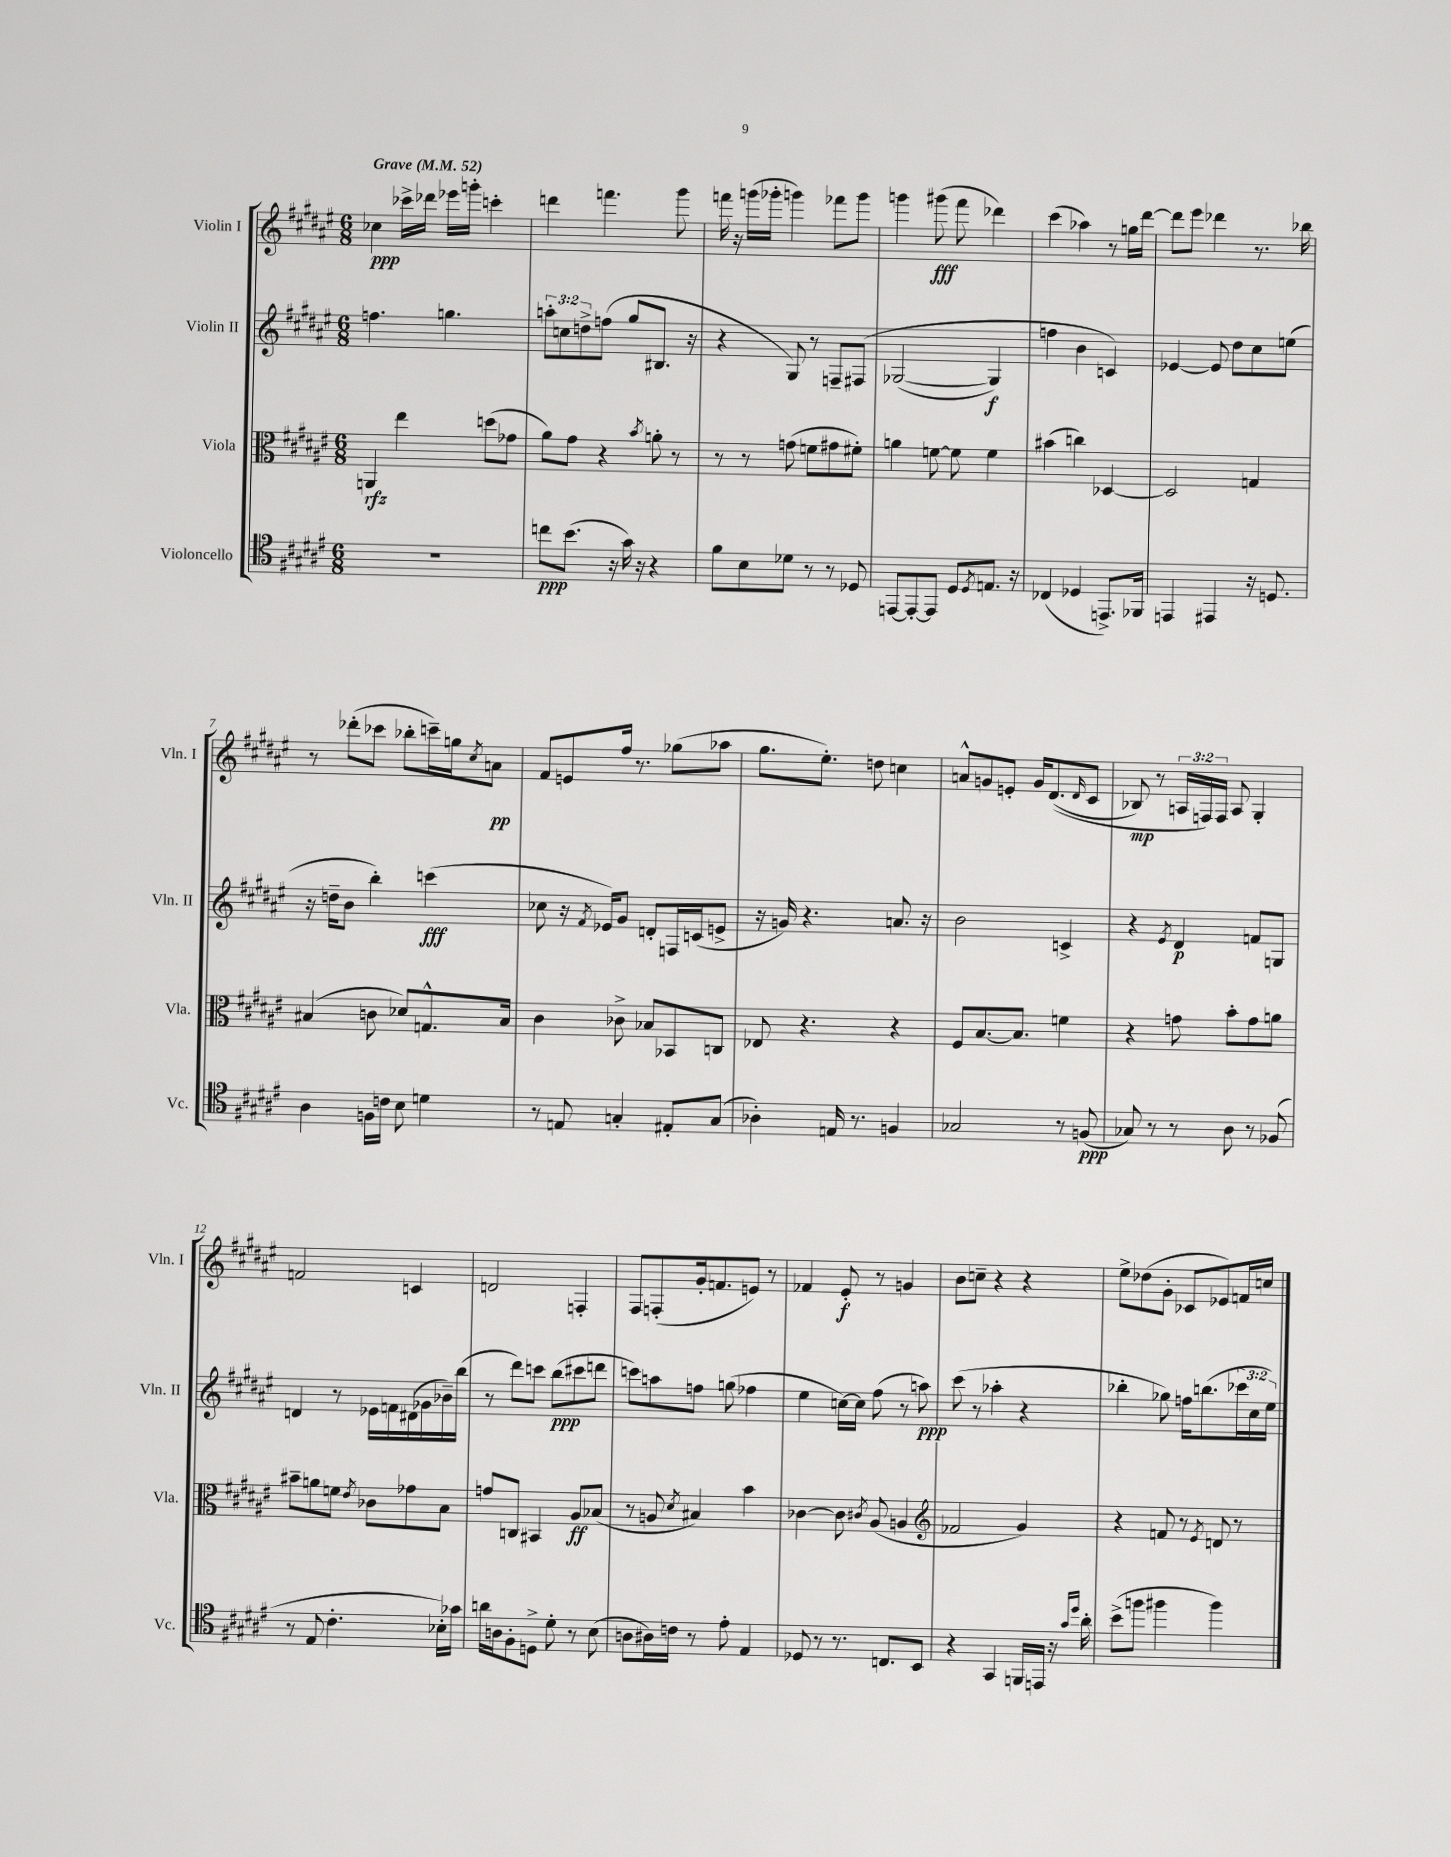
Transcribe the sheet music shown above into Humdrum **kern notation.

**kern	**dynam	**kern	**dynam	**kern	**dynam	**kern	**dynam
*part4	*part4	*part3	*part3	*part2	*part2	*part1	*part1
*staff4	*staff4	*staff3	*staff3	*staff2	*staff2	*staff1	*staff1
*I"Violoncello	*	*I"Viola	*	*I"Violin II	*	*I"Violin I	*
*I'Vc.	*	*I'Vla.	*	*I'Vln. II	*	*I'Vln. I	*
*clefC4	*	*clefC3	*	*clefG2	*	*clefG2	*
*k[f#c#g#d#a#e#]	*	*k[f#c#g#d#a#e#]	*	*k[f#c#g#d#a#e#]	*	*k[f#c#g#d#a#e#]	*
*M6/8	*	*M6/8	*	*M6/8	*	*M6/8	*
*MM52	*	*MM52	*	*MM52	*	*MM52	*
=1	=1	=1	=1	=1	=1	=1	=1
!	!	!	!	!	!	!LO:TX:a:B:t=Grave	!
2.r	.	4AAn/	rfz	4.ffn\	.	4cc-X\	ppp
.	.	4ee#\	.	.	.	16ccc-X^\LL	.
.	.	.	.	.	.	16ddd-X\JJ	.
.	.	.	.	4.ggn\	.	16eee-X\LL	.
.	.	.	.	.	.	16gggn'\JJ	.
.	.	(8ddn\L	.	.	.	4cccn'\	.
.	.	8g-X\J	.	.	.	.	.
=2	=2	=2	=2	=2	=2	=2	=2
8ccn\L	ppp	8a#\L)	.	12aan'\L	.	4dddn\	.
.	.	.	.	12ccn\	.	.	.
(8.b\J	.	8g#\J	.	.	.	.	.
.	.	.	.	12ddn^\	.	.	.
.	.	4r	.	(8ffn\J	.	4.fffn\	.
16r	.	.	.	.	.	.	.
16g#\)	.	.	.	8gg#/L	.	.	.
16r	.	.	.	.	.	.	.
.	.	8qb/	.	.	.	.	.
4r	.	8an'\	.	8.B#X/J	.	.	.
.	.	8r	.	.	.	8ggg#\	.
.	.	.	.	16r	.	.	.
=3	=3	=3	=3	=3	=3	=3	=3
8f#\L	.	8r	.	4r	.	16fffn\	.
.	.	.	.	.	.	16r	.
8B\	.	8r	.	.	.	(16gggn\LL	.
.	.	.	.	.	.	16ggg-X'\JJ	.
8d-X\J	.	(8gn\	.	8G#/)	.	4gggn\)	.
8r	.	8fn\L	.	8r	.	.	.
8r	.	8g#X\	.	8Fn~/L	.	8fff-X\L	.
8D-X/	.	8f#X'\J)	.	(8F#X/J	.	8ggg\J	.
=4	=4	=4	=4	=4	=4	=4	=4
[8EEn/L	.	4an\	.	([2G-X/	.	4gggn\	.
8EE'/_	.	.	.	.	.	.	.
8EE/J]	.	[8fn\	.	.	.	(8ggg#X\	fff
8D#/L	.	8f\]	.	.	.	8fff#\	.
8qD#/	.	.	.	.	.	.	.
8.En/J	.	4f\	.	4G-/])	f	4ddd-X\)	.
16r	.	.	.	.	.	.	.
=5	=5	=5	=5	=5	=5	=5	=5
(4C-X/	.	(4b#X\	.	4ffn\	.	(4ccc#\	.
4D-X/	.	4ccn\)	.	4b\	.	4aa-X\)	.
8.EEn^/L)	.	[4D-X/	.	4cn/)	.	8r	.
.	.	.	.	.	.	16ggn\LL	.
16FF-X/Jk	.	.	.	.	.	[16ddd#\JJ	.
=6	=6	=6	=6	=6	=6	=6	=6
4EEn/	.	2D-/]	.	[4e-X/	.	8ddd#\L]	.
.	.	.	.	.	.	8eee#\J	.
4EE#X/	.	.	.	8e-/]	.	4ddd-X\	.
.	.	.	.	8dd#\L	.	.	.
16r	.	4Gn/	.	8cc#\	.	8.r	.
8.Dn/	.	.	.	.	.	.	.
.	.	.	.	(8een\J	.	.	.
.	.	.	.	.	.	16bb-X\	.
!!LO:LB:g=z
=7	=7	=7	=7	=7	=7	=7	=7
4A#\	.	(4B#X/	.	16r	.	8r	.
.	.	.	.	16ddn~\KL	.	.	.
.	.	.	.	8b\J	.	(8ddd-X'\L	.
16Fn\LL	.	8cn\	.	4bb'\)	.	8ccc-X\J	.
16cn\JJ	.	.	.	.	.	.	.
8B\	.	8d-X/L)	.	.	.	8bb-X'\L	.
4dn\	.	8.Gn^^/	.	(4cccn\	fff	16cccn~\L)	.
.	.	.	.	.	.	16ggn\J	.
.	.	.	.	.	.	8qcc#/	.
.	.	.	.	.	.	8an\J	pp
.	.	16B#/Jk	.	.	.	.	.
=8	=8	=8	=8	=8	=8	=8	=8
8r	.	4c#\	.	8cc-X\	.	8f#/L	.
8En/	.	.	.	16r	.	8en/	.
.	.	.	.	8qf#/	.	.	.
.	.	.	.	16e-X/KL)	.	.	.
4Gn'/	.	8c-X^\	.	8g#/J	.	16ff#/Jk	.
.	.	.	.	.	.	8.r	.
.	.	8B-X/L	.	8dn'/L	.	.	.
8E#X'/L	.	8BB-X/	.	16Fn/L	.	(8gg-X\L	.
.	.	.	.	(16cn/J	.	.	.
(8G/J	.	8Cn/J	.	8en^/J	.	8aa-X\J	.
=9	=9	=9	=9	=9	=9	=9	=9
4A-X'\)	.	8E-X/	.	16r	.	8.gg#\L	.
.	.	.	.	16gn/)	.	.	.
.	.	4.r	.	4.r	.	.	.
.	.	.	.	.	.	8.ee#'\J)	.
16En/	.	.	.	.	.	.	.
8.r	.	.	.	.	.	.	.
.	.	.	.	.	.	8ddn\	.
4Fn/	.	4r	.	8.an/	.	4ccn\	.
.	.	.	.	16r	.	.	.
=10	=10	=10	=10	=10	=10	=10	=10
2G-X/	.	8F#/L	.	2b\	.	8an^^/L	.
.	.	[8.B/	.	.	.	8gn/	.
.	.	.	.	.	.	8en'/J	.
.	.	8.B/J]	.	.	.	.	.
.	.	.	.	.	.	16g/KL	.
.	.	.	.	.	.	((8.d#/	.
8r	.	4fn\	.	4cn^/	.	.	.
.	.	.	.	.	.	16qqd#/	.
(8Fn/	ppp	.	.	.	.	8c#/J	.
=11	=11	=11	=11	=11	=11	=11	=11
8G-X/)	.	4r	.	4r	.	8B-X/)	mp
8r	.	.	.	.	.	8r	.
.	.	.	.	8qe#/	.	.	.
8r	.	8gn\	.	4d#/	p	24An/LL	.
.	.	.	.	.	.	24Fn/)	.
.	.	.	.	.	.	24F/JJ	.
8A#\	.	8b'\L	.	.	.	8A/	.
8r	.	8g\	.	8fn/L	.	4G#'/	.
(8F-X/	.	8an\J	.	8Gn/J	.	.	.
!!LO:LB:g=z
=12	=12	=12	=12	=12	=12	=12	=12
8r	.	8b#X~\L	.	4dn/	.	2fn/	.
8E#/	.	8an\	.	.	.	.	.
4.c#'\	.	8fn\J	.	8r	.	.	.
.	.	8qe#/	.	.	.	.	.
.	.	8c-X\L	.	16e-X\LL	.	.	.
.	.	.	.	16fn\	.	.	.
.	.	8g-X\	.	(16d#X\	.	4cn/	.
.	.	.	.	16g-X\	.	.	.
16B-X'\LL)	.	8B\J	.	16b-X~\)	.	.	.
16g-X\JJ	.	.	.	(16bb\JJ	.	.	.
=13	=13	=13	=13	=13	=13	=13	=13
16an\LL	.	8gn/L	.	8r	.	2dn/	.
16An\J	.	.	.	.	.	.	.
8F#'\	.	8Cn/J	.	8ddd#\L)	.	.	.
8Dn^\J	.	4BB#X/	.	8cccn\J	.	.	.
8d#'\	.	.	.	(8bb\L	ppp	.	.
8r	.	8A#/L	ff	8ccc#X\	.	4Fn'/	.
(8B\	.	(8B-X/J	.	8dddn\J	.	.	.
=14	=14	=14	=14	=14	=14	=14	=14
8An\L	.	8r	.	8cccn\L)	.	8F#/L	.
16A#X\L)	.	8An/	.	8aan\	.	(8Fn'/	.
16cn\JJ	.	.	.	.	.	.	.
.	.	8qd#/	.	.	.	.	.
8r	.	4B#X/)	.	8ffn\J	.	16g#'/k	.
.	.	.	.	.	.	8.fn/	.
8e#'\	.	.	.	(8ggn\	.	.	.
4E#/	.	4b\	.	4ff-X\	.	8en/J)	.
.	.	.	.	.	.	8r	.
=15	=15	=15	=15	=15	=15	=15	=15
8D-X/	.	[4c-X\	.	4ee#\	.	4f-X/	.
8r	.	.	.	.	.	.	.
8.r	.	8c-\]	.	[16ccn\LL)	.	8e#'/	f
.	.	.	.	16cc\JJ]	.	.	.
.	.	8qc#X/	.	.	.	.	.
.	.	(8A#/	.	(8ff#\	.	8r	.
8.Cn/L	.	.	.	.	.	.	.
.	.	4An/	.	8r	.	4gn/	.
8BB/J	.	.	.	8aan\)	ppp	.	.
=16	=16	=16	=16	=16	=16	=16	=16
*	*	*clefG2	*	*	*	*	*
4r	.	2f-X/	.	(8ccc#\	.	8b\L	.
.	.	.	.	8r	.	8ccn~\J	.
4GG#/	.	.	.	4aa-X'\	.	4r	.
16FFn/LL	.	4g#/)	.	4r	.	4r	.
16EEn/JJ	.	.	.	.	.	.	.
16r	.	.	.	.	.	.	.
16qqg#/LL	.	.	.	.	.	.	.
16qqdd#/JJ	.	.	.	.	.	.	.
16a#'\	.	.	.	.	.	.	.
=17	=17	=17	=17	=17	=17	=17	=17
(8b^\L	.	4r	.	4bb-X'\	.	8ee#^\L	.
8ffn\J	.	.	.	.	.	(8dd-X\	.
4ff#X\	.	8fn/	.	8gg-X\)	.	8g#'\J	.
.	.	8r	.	16ffn\KL	.	8c-X/L	.
.	.	.	.	(8.bbn\	.	.	.
.	.	8qe#/	.	.	.	.	.
4ff#\)	.	8dn/	.	.	.	8e-X/)	.
.	.	8r	.	24ccc-X\L	.	16fn/L	.
.	.	.	.	24cc#\	.	.	.
.	.	.	.	.	.	16ccn/JJ	.
.	.	.	.	24ee#\JJ)	.	.	.
==	==	==	==	==	==	==	==
*-	*-	*-	*-	*-	*-	*-	*-
